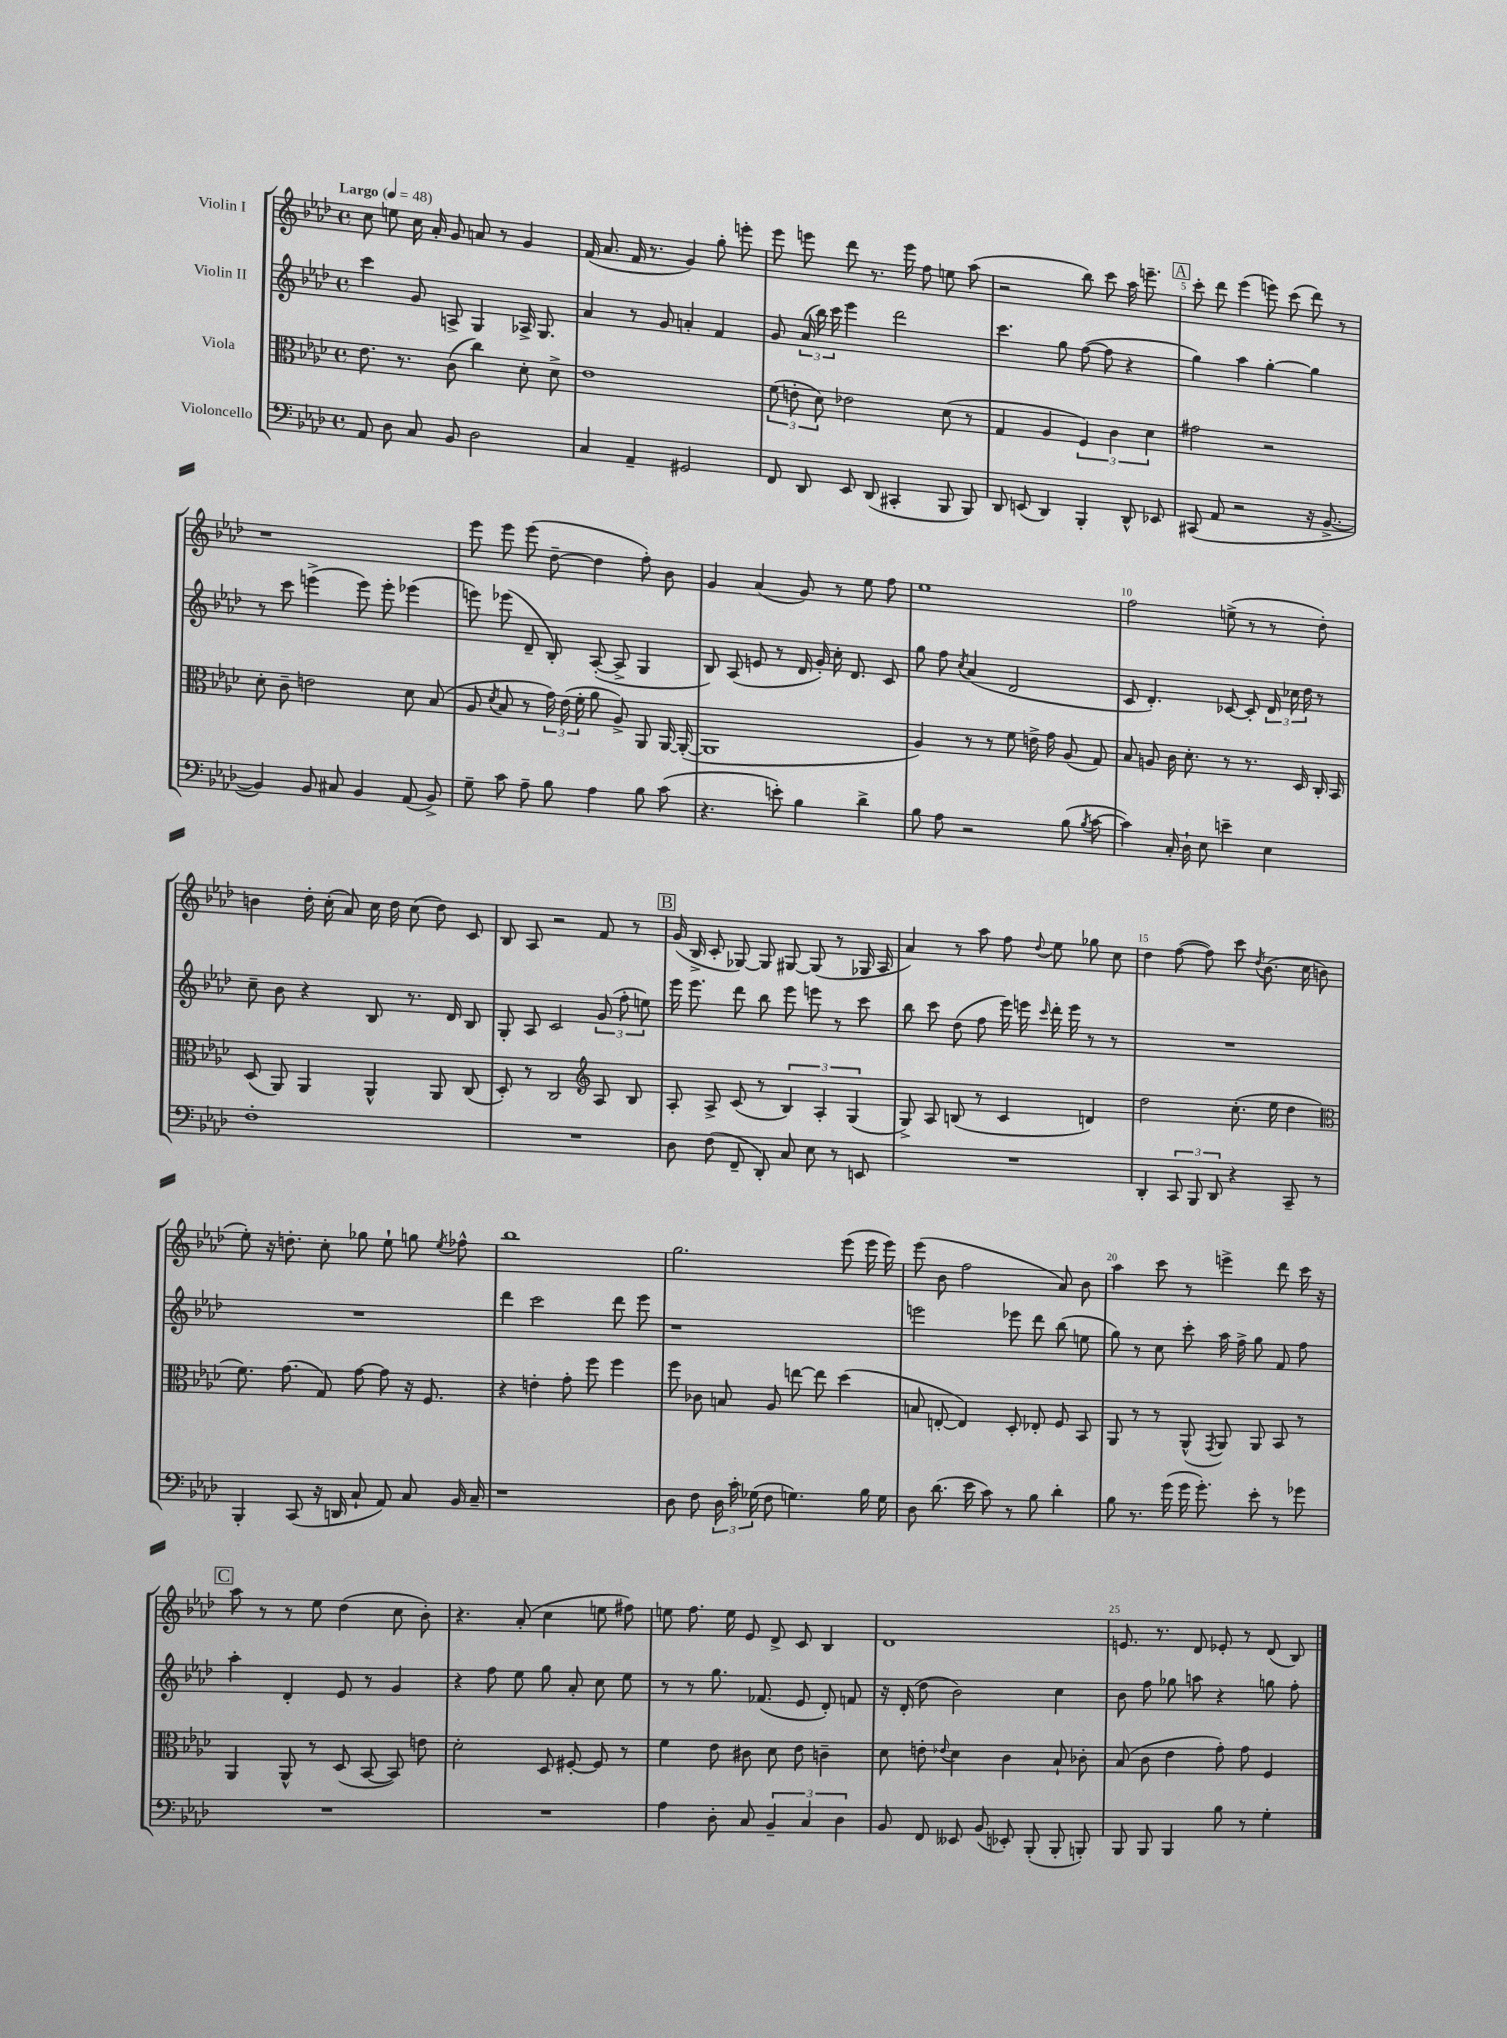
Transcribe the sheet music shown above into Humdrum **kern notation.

**kern	**kern	**kern	**kern
*part4	*part3	*part2	*part1
*staff4	*staff3	*staff2	*staff1
*I"Violoncello	*I"Viola	*I"Violin II	*I"Violin I
*clefF4	*clefC3	*clefG2	*clefG2
*k[b-e-a-d-]	*k[b-e-a-d-]	*k[b-e-a-d-]	*k[b-e-a-d-]
*M4/4	*M4/4	*M4/4	*M4/4
*met(c)	*met(c)	*met(c)	*met(c)
*MM48	*MM48	*MM48	*MM48
=1	=1	=1	=1
!	!	!	!LO:TX:a:B:t=Largo
8AA-/	8.e-\	4ccc\	8cc\
8D-\	.	.	8een\
.	8.r	.	.
8C/	.	8g/	16cc\
.	.	.	16a-'/
8BB-/	(8c\	8An^/	8g/
2D-\	4cc\)	4G/	8an/
.	.	.	8r
.	8d-'\	16A-X^/	4g/
.	.	8.G/	.
.	8d-^\	.	.
=2	=2	=2	=2
4C/	1e-	4a-/	(16f/
.	.	.	8.a-/
4AA-~/	.	8r	16f/
.	.	.	8.r
.	.	8g/	.
2GG#X/	.	4an'/	4g/)
.	.	4f/	8gg'\
.	.	.	8eeen'\
=3	=3	=3	=3
8FF/	(12f\	8g/	8eee-\
.	12en'\	.	.
8DD-/	.	(24a-/	8eeen\
.	12d-\)	24bb-\)	.
.	.	24ccc\	.
8EE-/	2e-X\	4eee-\	8ddd-\
(8DD-/	.	.	8.r
4CC#X'/	.	2ddd-\	.
.	.	.	16eee\
.	.	.	8ff\
8BBB-/	(8d-\	.	8een\
8BBB-/)	8r	.	(8aa-\
=4	=4	=4	=4
8DD-/	4G/	4.ccc\	2r
(8EEn/	.	.	.
4DD-/)	4A-/	.	.
.	.	8gg\	.
4BBB-'/	6F/)	([8ff\	8bb-\)
.	.	8ff\]	8ccc\
.	6c\	.	.
8DD-^^/	.	4r	16aa-\
.	.	.	8.eeen~\
.	6d-\	.	.
8EE-X/	.	.	.
!!LO:REH:place=s1:t=A
=5	=5	=5	=5
(8CC#X/	2g#X\	4gg\)	8ccc'\
8AA-/	.	.	8ddd-\
2r	.	4aa-\	(4eee-\
.	2r	[4gg'\	8eeen\)
.	.	.	(8ccc\
16r	.	4gg\]	8ddd-\)
[8.BB-^/	.	.	.
.	.	.	8r
!!LO:LB:g=z
=6	=6	=6	=6
4BB-/])	8d-'\	8r	1r
.	8c~\	8ccc\	.
8BB-/	2en\	(4eeen^\	.
8C#X/	.	.	.
4BB-/	.	8eee\)	.
.	.	8eee'\	.
(8AA-/	8d-\	(4eee-X\	.
8BB-^/)	(8B-/	.	.
=7	=7	=7	=7
8G~\	8A-/	8eeen\)	8eee-\
.	8qd-/	.	.
8c\	8B-/	(8eee-X\	8eee-\
8A-~\	8r	8d-~/	(8eee-\
8B-\	24g\)	8B-'/)	[8dd-~\
.	(24e-\	.	.
.	24f'\	.	.
4A-\	8a-\	([8A-'/	4dd-\]
.	8A-^/)	8A-^/]	.
8B-\	8AA-/	4G/	8ff'\)
(8c\	[16AA-/	.	8b-\
.	(16AA-'/_	.	.
=8	=8	=8	=8
4.r	1AA-]	8B-/)	4g/
.	.	(8A-/	.
.	.	8en/	(4a-/
8en'\)	.	8r	.
4B-\	.	16d-/	8g/)
.	.	16g'/)	.
.	.	16cc'\	8r
.	.	8.d-/	.
4d-^\	.	.	8ee-\
.	.	8c/	8ff\
=9	=9	=9	=9
8B-\	4A-/)	8gg\	1ee-
8A-\	.	8ff\	.
.	.	8qcc/	.
2r	8r	(4a-/	.
.	8r	.	.
.	8f\	2d-/	.
.	16en^\	.	.
.	16g\	.	.
(8B-\	(8A-/	.	.
8qB-/	.	.	.
[8c\	8G/)	.	.
=10	=10	=10	=10
4c\])	8B-/	8c/	2ff\
.	8An/	4.d-'/)	.
16C'/	16c\	.	.
16D-`\	8.d-'\	.	.
8E-\	.	.	.
4en~\	8r	[8c-X/	(8een^\
.	8.r	8c-'/]	8r
4E-\	.	24d-/	8r
.	.	24cc-X\	.
.	16D-/	.	.
.	.	24dd-\	.
.	16C'/	8r	8dd-'\)
.	16BB-/	.	.
!!LO:LB:g=z
=11	=11	=11	=11
1F'	(8D-/	8cc~\	4bn\
.	8AA-/)	8b-\	.
.	4AA-/	4r	16dd-'\
.	.	.	(16cc'\
.	.	.	8a-/)
.	4AA-^^/	8B-/	16cc\
.	.	.	16dd-\
.	.	8.r	(8cc\
.	8AA-/	.	8dd-\)
.	.	16d-/	.
.	(8C/	8B-/	8c/
=12	=12	=12	=12
1r	8D-'/)	8G'/	8B-/
.	8r	8A-/	8A-/
.	2C/	2c/	2r
*	*clefG2	*	*
.	8A-/	(12g/	8f/
.	.	12ff'\	.
.	8B-/	.	8r
.	.	12een\)	.
!!LO:REH:place=s1:t=B
=13	=13	=13	=13
8D-\	8A-'/	16eee-\	(16g/
.	.	8.eee-\	16B-^/
(8F\	8A-^/	.	8c'/
8FF~/	(8c/	8ddd-\	[8G-X/)
8DD-'/)	8r	8bb-\	8G-/]
8C/	6B-/)	8eee-\	[8G#X/
8E-\	.	8eeen\	(8G#/]
.	6A-'/	.	.
8r	.	8r	8r
.	(6G/	.	.
8EEn/	.	8ccc\	16G-X/
.	.	.	16A-/
=14	=14	=14	=14
1r	8G^/)	8bb-\	4a-/)
.	8A-/	8ccc\	.
.	(8Bn/	(8dd-\	8r
.	8r	8ff\	8aa-\
.	4c/	16eee-\)	8ff\
.	.	16eeen\	.
.	.	16qqccc/	8qqdd-/
.	.	16ddd-'\	8ee-\
.	.	16eee\	.
.	4dn/)	8r	8gg-X\
.	.	8r	8cc\
=15	=15	=15	=15
4DD-'/	2dd-\	1r	4dd-\
12CC/	.	.	([8ff\
12BBB-/	.	.	.
.	.	.	8ff\])
12DD-/	.	.	.
4r	(8.cc'\	.	8ccc\
.	.	.	8qdd-/
.	.	.	(8.b-\
.	16ee-\	.	.
8CC~/	4dd-\	.	.
.	.	.	16cc\
8r	.	.	8bn\
!!LO:LB:g=z
=16	=16	=16	=16
*	*clefC3	*	*
4BBB-'/	8.f\)	1r	8ee-'\)
.	.	.	16r
.	(8.g\	.	8.ddn'\
(8CC/	.	.	.
16r	8G/)	.	8cc'\
16DDn/	.	.	.
8C`/	[8g\	.	8gg-X\
8AA-/)	8g\]	.	8ee-`\
8C/	16r	.	8ggn\
.	8.F/	.	.
.	.	.	8qee-/
16BB-/	.	.	8ff-X^^\
16C~/	.	.	.
=17	=17	=17	=17
1r	4r	4ddd-\	1bb-
.	4en'\	2ccc\	.
.	8g'\	.	.
.	8ff\	.	.
.	4ff\	8ddd-\	.
.	.	8eee-\	.
=18	=18	=18	=18
8D-\	8ff\	1r	2.gg\
8F\	8c-X\	.	.
24D-\	8Bn/	.	.
24c'\	.	.	.
(24G-X\	.	.	.
8F\	8A-/	.	.
4.Gn\)	[8een\	.	.
.	8ee\]	.	.
.	(4dd-\	.	(8eee-\
16B-\	.	.	16eee-\
16G\	.	.	16eee-\)
=19	=19	=19	=19
8D-\	8Bn/	2eeen\	(8eee-\
(8.d-\	[8En'/	.	8b-\
.	4E/])	.	2ff\
16e-\	.	.	.
8c\)	.	.	.
8r	8D-'/	8eee-X\	.
8B-\	8E-X'/	8ddd-\	.
4d-'\	8F/	(8bb-\	8a-/)
.	8BB-/	8een\	8b-\
=20	=20	=20	=20
8B-\	8AA-/	8gg\)	4aa-\
8.r	8r	8r	.
.	8r	8cc\	8ccc\
(16g\	.	.	.
16g\	(8AA-^^/	8ccc'\	8r
8.g'\)	.	.	.
.	8qGG/	.	.
.	8AA-/)	16aa-\	4eeen^\
.	.	16ff^\	.
8e-'\	8AA-/	8gg\	.
8r	8BB-/	8f/	8ddd-\
8g-X\	8r	8ff\	16ccc\
.	.	.	16r
!!LO:LB:g=z
!!LO:REH:place=s1:t=C
=21	=21	=21	=21
1r	4AA-/	4aa-'\	8aa-\
.	.	.	8r
.	8AA-^^/	4d-'/	8r
.	8r	.	8ee-\
.	(8D-/	8e-/	(4dd-\
.	[8BB-/	8r	.
.	8BB-/])	4g/	8cc\
.	8en\	.	8b-'\)
=22	=22	=22	=22
1r	2d-'\	4r	4.r
.	.	8ff\	.
.	.	8ee-\	(8a-'/
.	8D-/	8gg\	4cc\
.	[8F#X'/	8a-'/	.
.	8F#/]	8cc\	8een\
.	8r	8ee-\	8ff#X\)
=23	=23	=23	=23
4A-\	4f\	8r	8een\
.	.	8r	8.ff\
8D-'\	8e-\	8.gg\	.
.	.	.	16ee\
8C/	8c#X\	.	8e-/
.	.	(8.f-X/	.
6BB-~/	8d-\	.	8d-^/
.	8e-\	8e-/	8c/
6C/	.	.	.
.	4cn~\	8d-'/)	4B-/
6D-\	.	.	.
.	.	8fn/	.
=24	=24	=24	=24
8BB-/	8d-\	16r	1d-
.	.	(16d-'/	.
8FF/	8en'\	8dd-\	.
.	8qqe-X/	.	.
8EE--X/	4d-\	2b-\)	.
(8BB-/	.	.	.
8EE-X'/)	4c\	.	.
(8BBB-'/	.	.	.
8BBB-'/	8B-`/	4cc\	.
8BBBn'/)	8c-X'\	.	.
=25	=25	=25	=25
8BBB-/	(8B-/	8b-\	8.en/
8BBB-/	8c\	8ff\	.
.	.	.	8.r
4BBB-/	4e-\	8gg-X\	.
.	.	8aan\	8d-/
8B-\	8g'\)	4r	8e-X'/
8r	8g\	.	8r
4G'\	4F/	8ggn\	(8d-/
.	.	8ff'\	8B-/)
==	==	==	==
*-	*-	*-	*-
